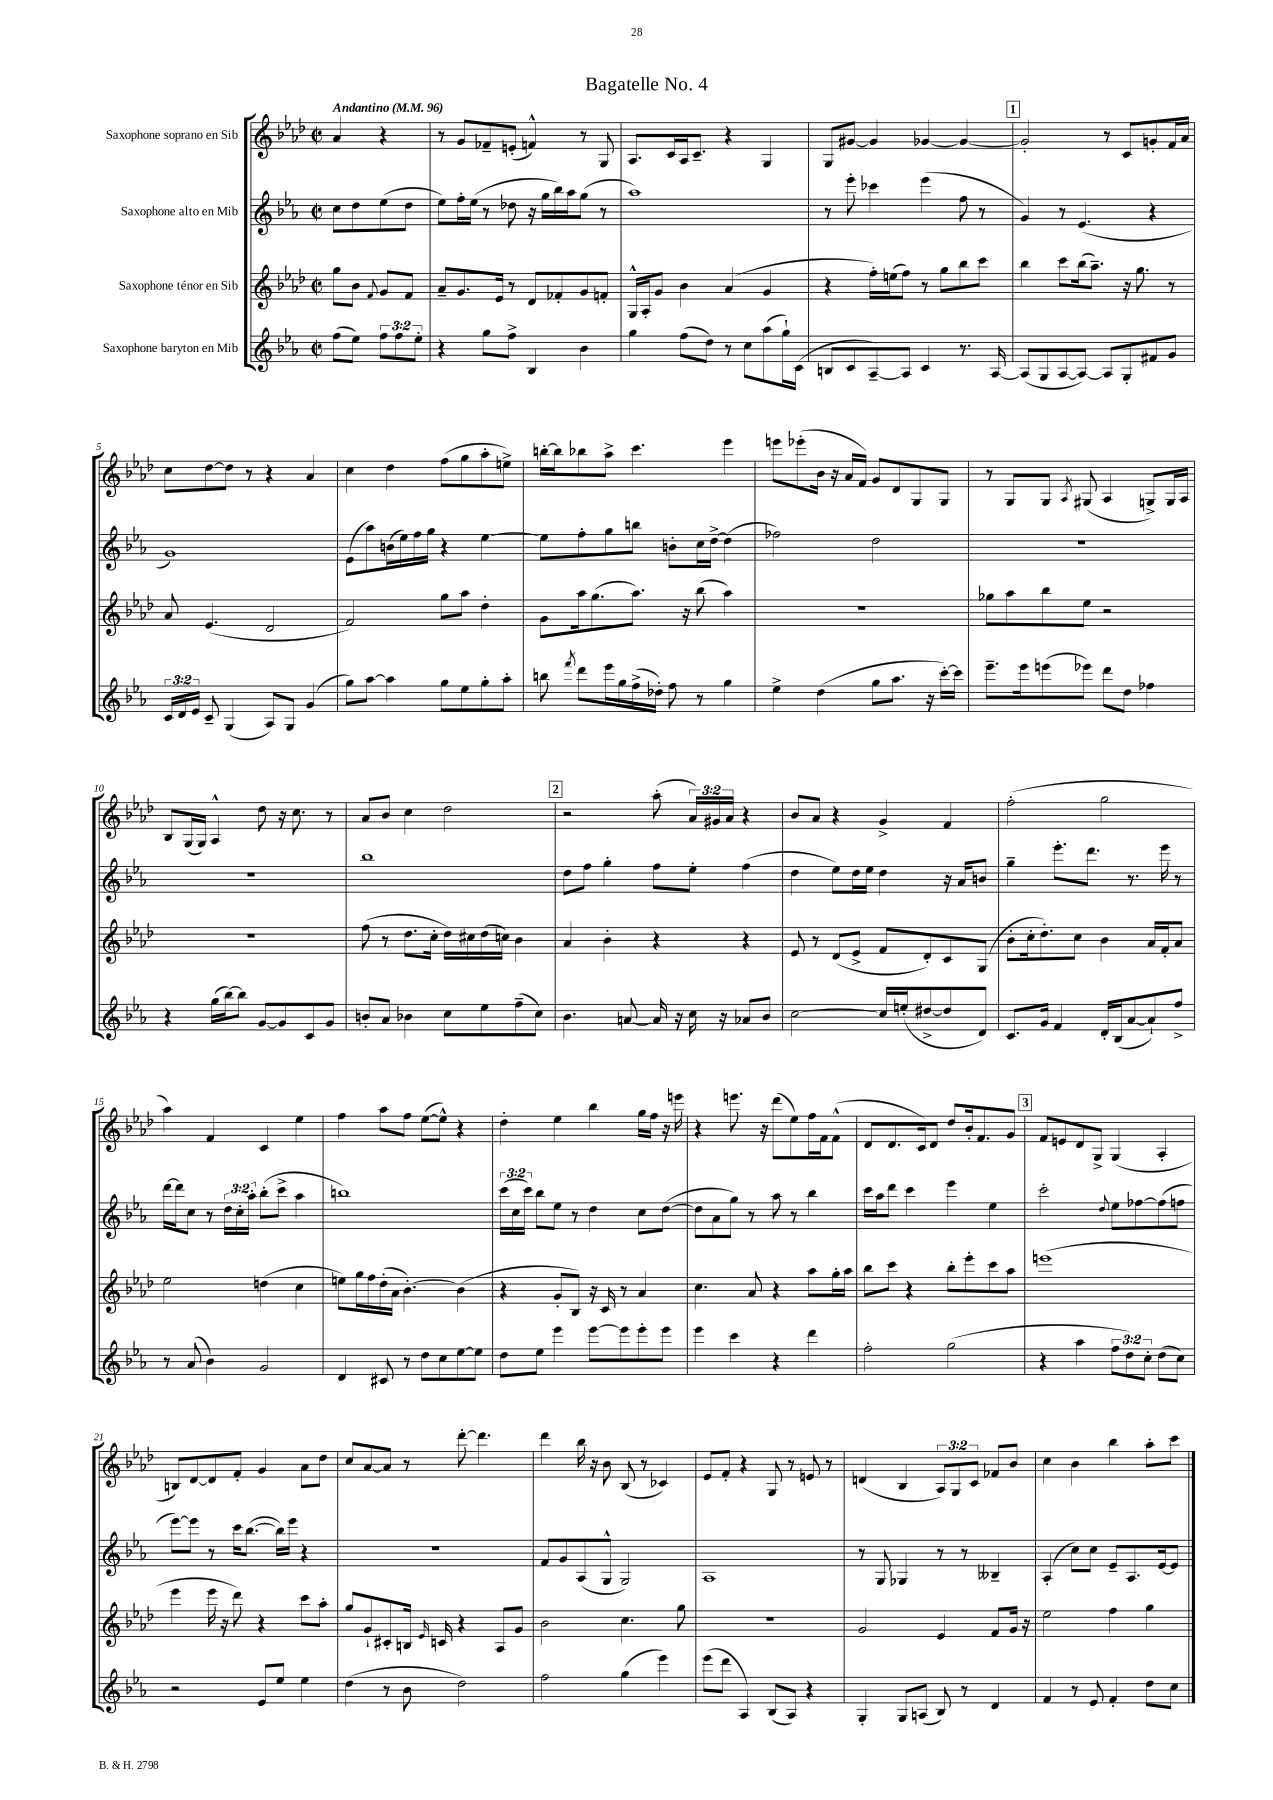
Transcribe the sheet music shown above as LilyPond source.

\header { title = "Bagatelle No. 4" }
<<
\new StaffGroup <<
\new Staff = "s0" \with { instrumentName = "Saxophone soprano en Sib" } {
    \clef treble \key aes \major \defaultTimeSignature \time 2/2 \override Staff.TupletNumber.text = #tuplet-number::calc-fraction-text \partial 2 \tempo "Andantino" 4 = 96
    \autoBeamOff aes'4 r4 |
    r8 g'8[ fes'8-- e'8]-.( f'4-^) r8 g8 |
    aes8.[ c'16 aes16 c'8.]-- r4 g4 |
    g8[ gis'8]~ gis'4 ges'4~ ges'4~ |
    \mark \markup { \box "1" } ges'2-. r8 c'8[ g'8-. f'16 aes'16] |
    c''8[ des''8~ des''8] r8 r4 aes'4 |
    c''4 des''4 f''8[( g''8 aes''8-. e''8]->) |
    b''16[~-. b''16 bes''8 aes''8]-> c'''4. ees'''4 |
    e'''8[ ees'''8-.( bes'16] r16 aes'16[ f'16]) g'8[ des'8 g8 g8] |
    r8 g8[ g8] \acciaccatura { aes8 } gis8( aes4 g8[->) g16 aes16] |
    bes8[ g16( g16]) aes4-^ des''8 r16 c''8. r8 |
    aes'8[ bes'8] c''4 des''2 |
    \mark \markup { \box "2" } r2 aes''8-.( \tuplet 3/2 { aes'16[) gis'16 aes'16] } r4 |
    bes'8[ aes'8] r4 g'4-> f'4 |
    f''2-.( g''2 |
    aes''4) f'4 c'4 ees''4 |
    f''4 aes''8[ f''8] ees''8[~( ees''8]-^) r4 |
    des''4-. ees''4 bes''4 g''16[ f''16] r16 e'''16 |
    r4 e'''8. r16 des'''8[( ees''8) f''16 f'16 f'8]-^( |
    des'8[ des'8. c'16) des'8] des''8[ bes'16-. f'8. g'8] |
    \mark \markup { \box "3" } f'8[ e'8 des'8 g8]-> g4( aes4-. |
    b8[) des'8~ des'8 f'8]-. g'4 aes'8[ des''8] |
    c''8[ aes'8~ aes'8] r8 des'''8~-. des'''4. |
    des'''4 bes''16 r16 bes'8 bes8( r8 ces'4) |
    ees'8[ f'8]-. r4 g8 r8 e'8 r8 |
    d'4( bes4 \tuplet 3/2 { aes8[) g8 c'8] } fes'8[ bes'8] |
    c''4 bes'4 bes''4 aes''8[-. c'''8] \bar "|." |
}
\new Staff = "s1" \with { instrumentName = "Saxophone alto en Mib" } {
    \clef treble \key ees \major \defaultTimeSignature \time 2/2 \override Staff.TupletNumber.text = #tuplet-number::calc-fraction-text \partial 2
    \autoBeamOff c''8[ d''8 ees''8( d''8] |
    ees''8[) f''16-. ees''16]( r8 des''8 r16 g''16[ bes''16) aes''16 g''8]( r8 |
    aes''1) |
    r8 ees'''8-. ces'''4 ees'''4( f''8 r8 |
    \mark \markup { \box "1" } g'4) r8 ees'4.( r4 |
    g'1) |
    ees'8[( aes''8) b'16( ees''16) f''16 g''16] r4 ees''4~ |
    ees''8[ f''8-. g''8 b''8] b'8[-. c''16 d''16]~-> d''4( |
    fes''2) d''2 |
    R1 |
    R1 |
    bes''1 |
    \mark \markup { \box "2" } d''8[ f''8] g''4-. f''8[ ees''8]-. f''4( |
    d''4 ees''8[) d''16 ees''16] d''4 r16 aes'16[ b'8] |
    g''4-- ees'''8.[-. d'''8.] r8. ees'''16 r8 |
    d'''16[~ d'''16 c''8] r8 \tuplet 3/2 { d''16[ c''16-. aes''16]-. } bes''8[-.( c'''8]-> aes''4 |
    b''1) |
    \tuplet 3/2 { c'''16[( c''16 c'''16]) } bes''8[ ees''8] r8 d''4 c''8[ d''8]~( |
    d''8[ aes'8 g''8]) r8 aes''8 r8 bes''4 |
    c'''16[ aes''16 d'''8] c'''4 ees'''4 ees''4 |
    \mark \markup { \box "3" } c'''2-. \appoggiatura { d''8 } ees''8[ fes''8~ fes''8( f''8] |
    ees'''8[~) ees'''8] r8 c'''16[ bes''8.]~( bes''16[) ees'''16] r4 |
    R1 |
    f'8[ g'8 aes8( g8]-^ g2) |
    aes1 |
    r8 g8 ges4 r8 r8 beses4-- |
    aes4-.( c''8[) c''8] ees'8[-- aes8. ees'16~ ees'8] \bar "|." |
}
\new Staff = "s2" \with { instrumentName = "Saxophone ténor en Sib" } {
    \clef treble \key aes \major \defaultTimeSignature \time 2/2 \partial 2
    \autoBeamOff g''8[ bes'8] \appoggiatura { f'8 } g'8[ f'8] |
    aes'8[-- g'8. ees'16] r8 des'8[ fes'8-. g'8 f'8]-. |
    g16[-^ aes16-. g'8] bes'4 aes'4( g'4 |
    r4 f''16[-.) e''16( f''8]) r8 g''8[ bes''8 c'''8] |
    \mark \markup { \box "1" } bes''4 c'''8[ bes''16( aes''8.]--) r16 g''8. r8 |
    aes'8 ees'4.( des'2 |
    f'2) g''8[ aes''8] des''4-. |
    g'8[ aes''16 g''8.( aes''8.]) r16 bes''8( aes''4) |
    r1 |
    ges''8[ aes''8 bes''8 ees''8] r2 |
    r1 |
    f''8( r8 des''8.[ c''16]-. des''16[) cis''16 des''16( c''16]) bes'4 |
    \mark \markup { \box "2" } aes'4 bes'4-. r4 r4 |
    ees'8 r8 des'8[( ees'8]-> f'8[ des'8-.) c'8 g8]( |
    bes'8[-. c''16-. des''8.-.) c''8] bes'4 aes'16[ f'16-. aes'8] |
    ees''2 d''4( c''4 |
    e''8[) g''16 f''16 des''16-.( aes'16] bes'4.~-.) bes'4( |
    r4 g'8[-. bes8]) r16 c'16 r8 aes'4 |
    c''4. aes'8 r4 aes''8[ g''16-. aes''16] |
    bes''8[ c'''8] r4 bes''8[-. ees'''8-. c'''8 aes''8] |
    \mark \markup { \box "3" } e'''1( |
    ees'''4 ees'''16 r16 des'''8) r4 c'''8[ aes''8]-. |
    g''8[ g'8-! cis'8-. b16] \grace { ees'16 } c'16 r4 aes8[ g'8] |
    bes'2 c''4. g''8 |
    R1 |
    g'2 ees'4 f'8[ g'16] r16 |
    ees''2 f''4 g''4 \bar "|." |
}
\new Staff = "s3" \with { instrumentName = "Saxophone baryton en Mib" } {
    \clef treble \key ees \major \defaultTimeSignature \time 2/2 \override Staff.TupletNumber.text = #tuplet-number::calc-fraction-text \partial 2
    \autoBeamOff f''8[( ees''8]) \tuplet 3/2 { f''8[ f''8 ees''8]-. } |
    r4 g''8[ f''8]-> bes4 bes'4 |
    g''4 f''8[( d''8]) r8 c''8[ aes''8( g''16-!) c'16]( |
    b8[ c'8 aes8~--) aes8] c'4 r8. aes16~ |
    \mark \markup { \box "1" } aes8[( g8 aes8~ aes8]~) aes8[ g8-. fis'8 g'8] |
    \tuplet 3/2 { c'16[ d'16 ees'16] } c'8-- g4( aes8[) g8] g'4( |
    g''8[) aes''8]~ aes''4 g''8[ ees''8 g''8-. aes''8]-. |
    b''8 \acciaccatura { f'''8 } d'''8[ ees'''16 g''16 f''16->( des''16]-.) f''8 r8 g''4 |
    ees''4-> d''4( g''8[ aes''8.] r16 c'''16[~-.) c'''16] |
    ees'''8.[-- ees'''16 e'''8( ees'''8]) d'''8[ d''8] fes''4 |
    r4 g''16[( bes''16~) bes''8] g'8[~ g'8 c'8 g'8] |
    b'8[-. aes'8] bes'4 c''8[ ees''8 f''8--( c''8]) |
    \mark \markup { \box "2" } bes'4. a'8~ a'16 r16 c''16 r16 aes'8[ bes'8] |
    c''2~ c''16[ e''16-.( dis''8~-> dis''8 d'8]) |
    c'8.[ g'16] f'4 d'16[-. bes16( aes'8~ aes'8-!) f''8]-> |
    r8 aes'8( bes'4) g'2 |
    d'4 cis'8 r8 d''8[ c''8 ees''8~ ees''8] |
    d''8[ ees''8] ees'''4 ees'''8[~ ees'''8 ees'''8-. ees'''8] |
    ees'''4 c'''4 r4 d'''4 |
    f''2-. g''2( |
    \mark \markup { \box "3" } r4 aes''4 \tuplet 3/2 { f''8[ d''8) c''8]-. } d''8[( c''8]) |
    r2 ees'8[ ees''8] ees''4 |
    d''4( r8 bes'8 d''2) |
    f''2 g''4( ees'''4) |
    ees'''8[( d'''8] aes4) bes8[( aes8]) r4 |
    g4-. g8[ a8]( bes8) r8 d'4 |
    f'4 r8 ees'8 f'4-. d''8[ c''8] \bar "|." |
}
>>
>>
